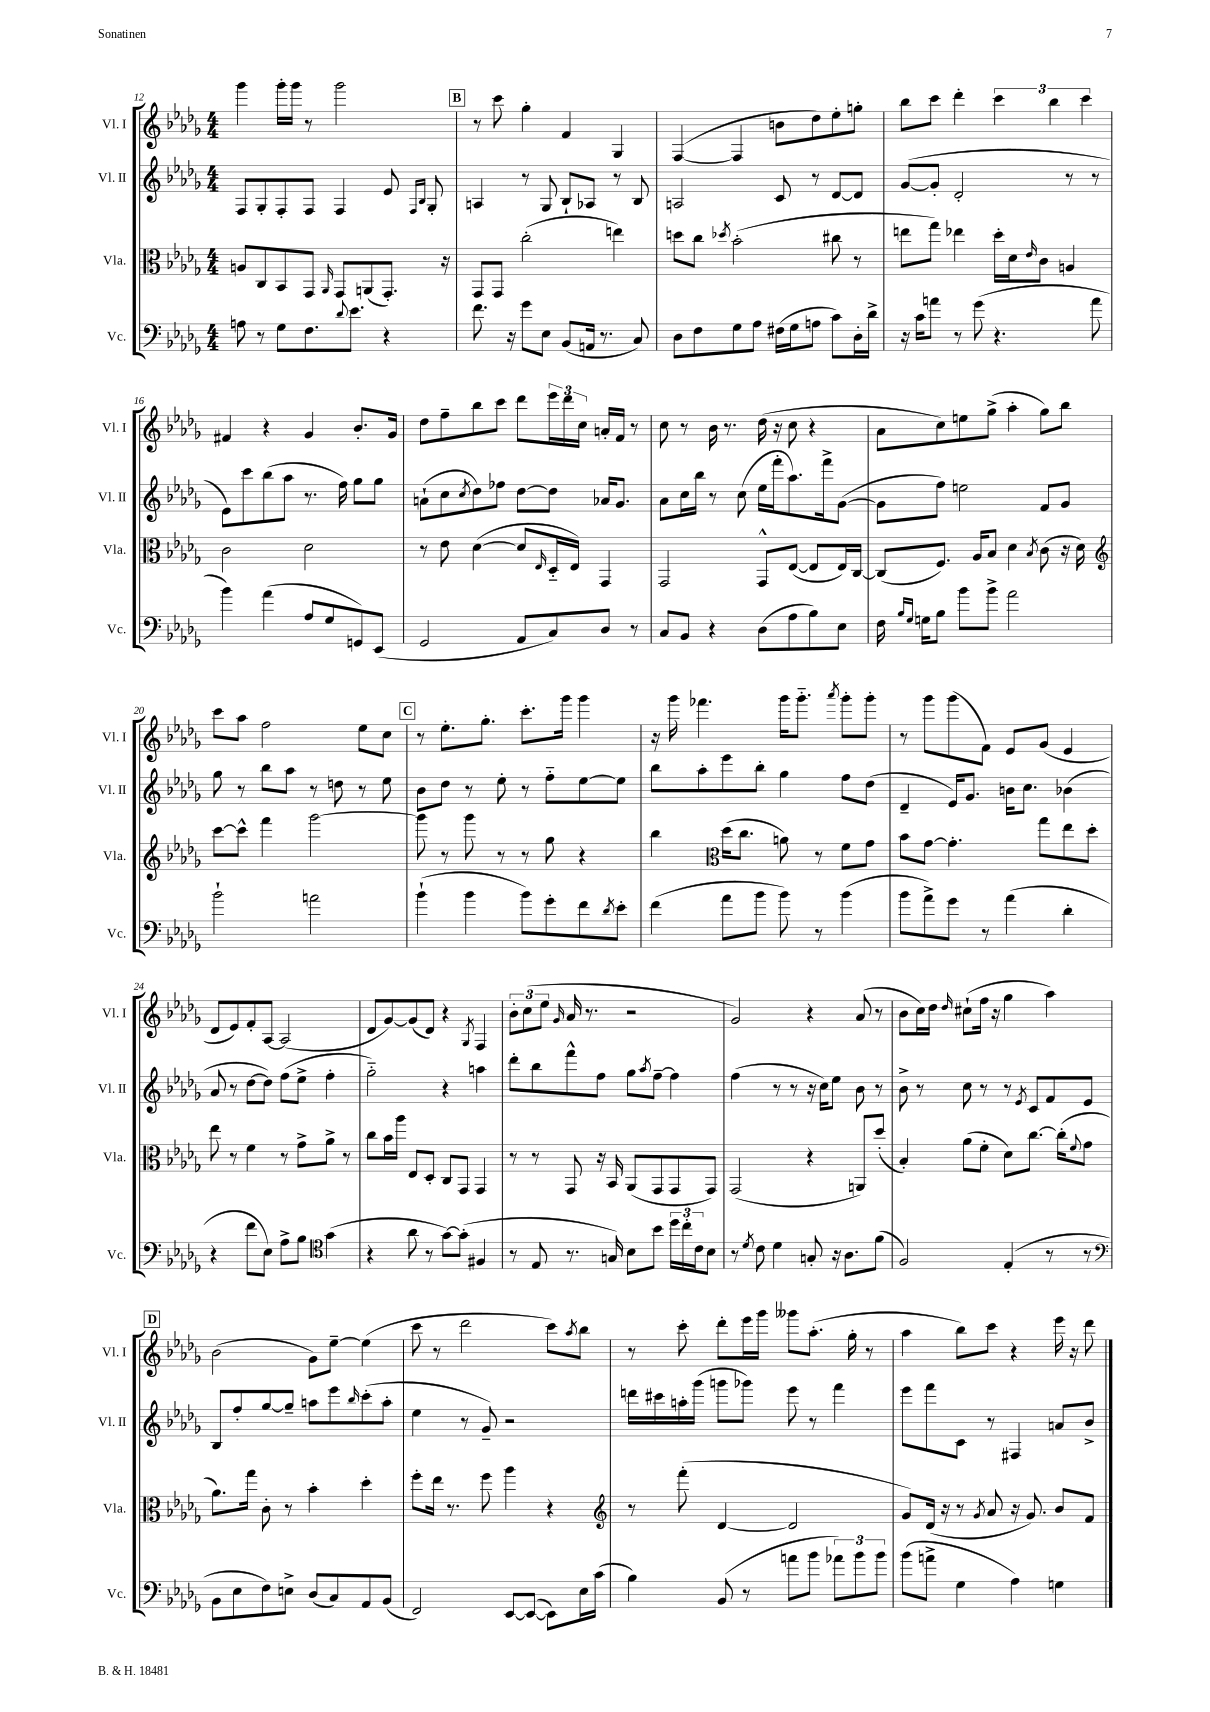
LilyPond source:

<<
\new StaffGroup <<
\new Staff = "s0" \with { instrumentName = "Vl. I" shortInstrumentName = "Vl. I" } {
    \clef treble \key des \major \numericTimeSignature \time 4/4
    ges'''4 ges'''16-. ges'''16 r8 ges'''2 |
    \mark \markup { \box "B" } r8 c'''8 ges''4-. f'4 ges4 |
    f4~( f4 b'8 des''8) ees''8-. g''8-. |
    bes''8 c'''8 des'''4-. \tuplet 3/2 { c'''4 bes''4 c'''4 } |
    fis'4 r4 ges'4 bes'8.-. ges'16 |
    des''8 f''8-- bes''8 c'''8 des'''8 \tuplet 3/2 { ees'''16 des'''16 c''16 } a'16-. f'16 r8 |
    c''8 r8 bes'16 r8. des''16( r16 c''8 r4 |
    aes'8 c''8) e''8 ges''8->( aes''4-. ges''8) bes''8 |
    c'''8 aes''8 f''2 ees''8 c''8 |
    \mark \markup { \box "C" } r8 ees''8.-. ges''8.-. c'''8.-. ges'''16 ges'''4 |
    r16 ges'''16 fes'''4. ges'''16 ges'''8.-_ \acciaccatura { aes'''8 } ges'''8-. ges'''8-. |
    r8 ges'''8 ges'''8( f'8) ees'8 ges'8( ees'4 |
    des'8 ees'8) f'8-. aes8~ aes2( |
    des'8 ges'8~) ges'8( des'8) r4 \acciaccatura { ges8 } f4 |
    \tuplet 3/2 { bes'8-. c''8( ees''8 } \grace { ges'16 } aes'16 r8. r2 |
    ges'2) r4 aes'8( r8 |
    bes'8 c''16) des''16 \grace { des''16 } cis''8-!( f''16 r16 ges''4 aes''4) |
    \mark \markup { \box "D" } bes'2( ges'8) ees''8~-- ees''4( |
    c'''8 r8 des'''2 c'''8) \acciaccatura { aes''8 } bes''8 |
    r8 c'''8-. des'''8-. ees'''16 ges'''16 geses'''8 aes''8.-.( ges''16-. r8 |
    aes''4 bes''8) c'''8 r4 ees'''16 r16 des'''8 \bar "|." |
}
\new Staff = "s1" \with { instrumentName = "Vl. II" shortInstrumentName = "Vl. II" } {
    \clef treble \key des \major \numericTimeSignature \time 4/4
    f8 ges8-. f8-. f8 f4 ees'8 \grace { f16 bes16 } ges8-. |
    \mark \markup { \box "B" } a4 r8 ges8 bes8-! aes8 r8 bes8 |
    a2 c'8 r8 des'8~ des'8 |
    ges'8~( ges'8-. des'2-. r8 r8 |
    ees'8) c'''8 bes''8( aes''8 r8. f''16) ges''8 ges''8 |
    a'8-!( c''8 \acciaccatura { c''8 } des''8) fes''8 des''8~ des''8 aes'16 ges'8. |
    aes'8 c''16 bes''16 r8 c''8( ees''16 f'''16-. aes''8.) f'''16-> ges'8~( |
    ges'8 f''8) e''2 f'8 ges'8 |
    ges''8 r8 bes''8 aes''8 r8 d''8 r8 ees''8 |
    \mark \markup { \box "C" } bes'8 des''8 r8 ees''8-. r8 f''8-_ ees''8~ ees''8 |
    bes''8 aes''8-. ees'''8 bes''8-. ges''4 f''8 des''8( |
    des'4-- ees'16) ges'8. b'16 c''8. bes'4( |
    aes'8 r8 des''8~ des''8) f''8( ees''8-> f''4-. |
    ges''2-_) r4 a''4 |
    des'''8-. bes''8 f'''8-^ f''8 ges''8 \acciaccatura { aes''8 } f''8~-- f''4 |
    f''4( r8 r8 r16 c''16) ees''8 bes'8 r8 |
    bes'8-> r8 c''8 r8 r8 \acciaccatura { ees'8 } c'8 f'8 ees'8 |
    \mark \markup { \box "D" } bes8 f''8-. ges''8~ ges''8-- a''8 ees'''8 \grace { bes''16 } c'''8-.( a''8-. |
    ees''4 r8 ges'8--) r2 |
    d'''16 cis'''16 a''16-. ges'''16( g'''8 ges'''8) ees'''8 r8 f'''4 |
    ees'''8 f'''8 c'8 r8 fis4 a'8 bes'8-> \bar "|." |
}
\new Staff = "s2" \with { instrumentName = "Vla." shortInstrumentName = "Vla." } {
    \clef alto \key des \major \numericTimeSignature \time 4/4
    a8 c8 bes,8 ges,8 \grace { aes,16 } ges,8 a,8( ges,8.-.) r16 |
    \mark \markup { \box "B" } ges,8 ges,8 c''2-.( e''4) |
    d''8 c''8 \acciaccatura { des''8 } bes'2-.( cis''8 r8 |
    e''8 ges''8) ees''4 des''16-. des'16 \grace { ees'16 } c'8 a4 |
    c'2 des'2 |
    r8 ees'8 des'4~( des'8 \grace { ees16 } des16-_ ees16) ges,4 |
    ges,2 ges,8-^ ees8~( ees8 ees16) c16~ |
    c8( f8.) aes16 bes8 des'4 \acciaccatura { bes8 } c'8( r16 des'16) |
    \clef treble c'''8~ c'''8-^ f'''4 ges'''2~ |
    \mark \markup { \box "C" } ges'''8 r8 ges'''8 r8 r8 ges''8 r4 |
    bes''4 \clef alto des''16( c''8. a'8) r8 f'8 ges'8 |
    bes'8 ges'8~ ges'4.-. ges''8 ees''8 des''8-. |
    ees''8 r8 f'4 r8 ges'8-> aes'8-> r8 |
    c''8 bes'16 aes''16 ees8 des8-. c8 ges,8 ges,4 |
    r8 r8 ges,8 r16 bes,16 aes,8( ges,8 ges,8 ges,8) |
    ges,2( r4 a,8) des''8-.( |
    bes4-.) aes'8( f'8-. des'8) c''8.~ c''16-.( \appoggiatura { f'8 } ges'8 |
    \mark \markup { \box "D" } aes'8.) ges''16 c'8-. r8 bes'4-. des''4-. |
    f''8-. ees''16 r8. f''8 aes''4 r4 |
    \clef treble r8 f'''8-.( des'4~ des'2 |
    ges'8) des'16( r16 r8 \acciaccatura { ges'8 } aes'8 r16 ges'8.) bes'8 f'8 \bar "|." |
}
\new Staff = "s3" \with { instrumentName = "Vc." shortInstrumentName = "Vc." } {
    \clef bass \key des \major \numericTimeSignature \time 4/4
    a8 r8 ges8 f8. \appoggiatura { des'8 } ees'8. r4 |
    \mark \markup { \box "B" } f'8. r16 ges'8 ees8 bes,8( a,16 r8. c8) |
    des8 f8 ges8 aes8 fis16( ges16 a8 c'8) des16-. des'16-> |
    r16 c'16 a'8 r8 ges'8( r4. a'8 |
    bes'4) aes'4( aes8 ges8 g,8) ees,8( |
    ges,2 aes,8 c8) des8 r8 |
    c8 bes,8 r4 des8( aes8 bes8) ees8 |
    f16 \grace { bes16 ges16 } g16 bes8 bes'8 bes'8-> aes'2 |
    bes'2-! a'2 |
    \mark \markup { \box "C" } bes'4-!( bes'4 bes'8) ges'8-. f'8 \acciaccatura { des'8 } ees'8-. |
    f'4( aes'8 bes'8 bes'8) r8 bes'4( |
    bes'8 aes'8->) ges'8 r8 aes'4( des'4-. |
    r4 f'8 ees8) aes8-> bes8 \clef tenor ges'4( |
    r4 aes'8 r8 ges'8~) ges'8-.( fis4 |
    r8 ees8 r8. g16) bes8 bes'8 \tuplet 3/2 { des''16 c''16-. c'16 } bes8 |
    r8 \acciaccatura { des'8 } c'8 des'4 g8-. r16 aes8. f'8( |
    f2) ees4-.( r8 r8 |
    \mark \markup { \box "D" } \clef bass bes,8 ees8 f8) e8-> des8( c8) aes,8 bes,8( |
    f,2) ees,8~ ees,8~( ees,8) ees16 c'16( |
    bes4) bes,8( r8 a'8 bes'8 \tuplet 3/2 { aes'8) bes'8 bes'8 } |
    bes'8( a'8-> ges4 aes4) g4 \bar "|." |
}
>>
>>
\layout { \context { \Score currentBarNumber = #12 } }
